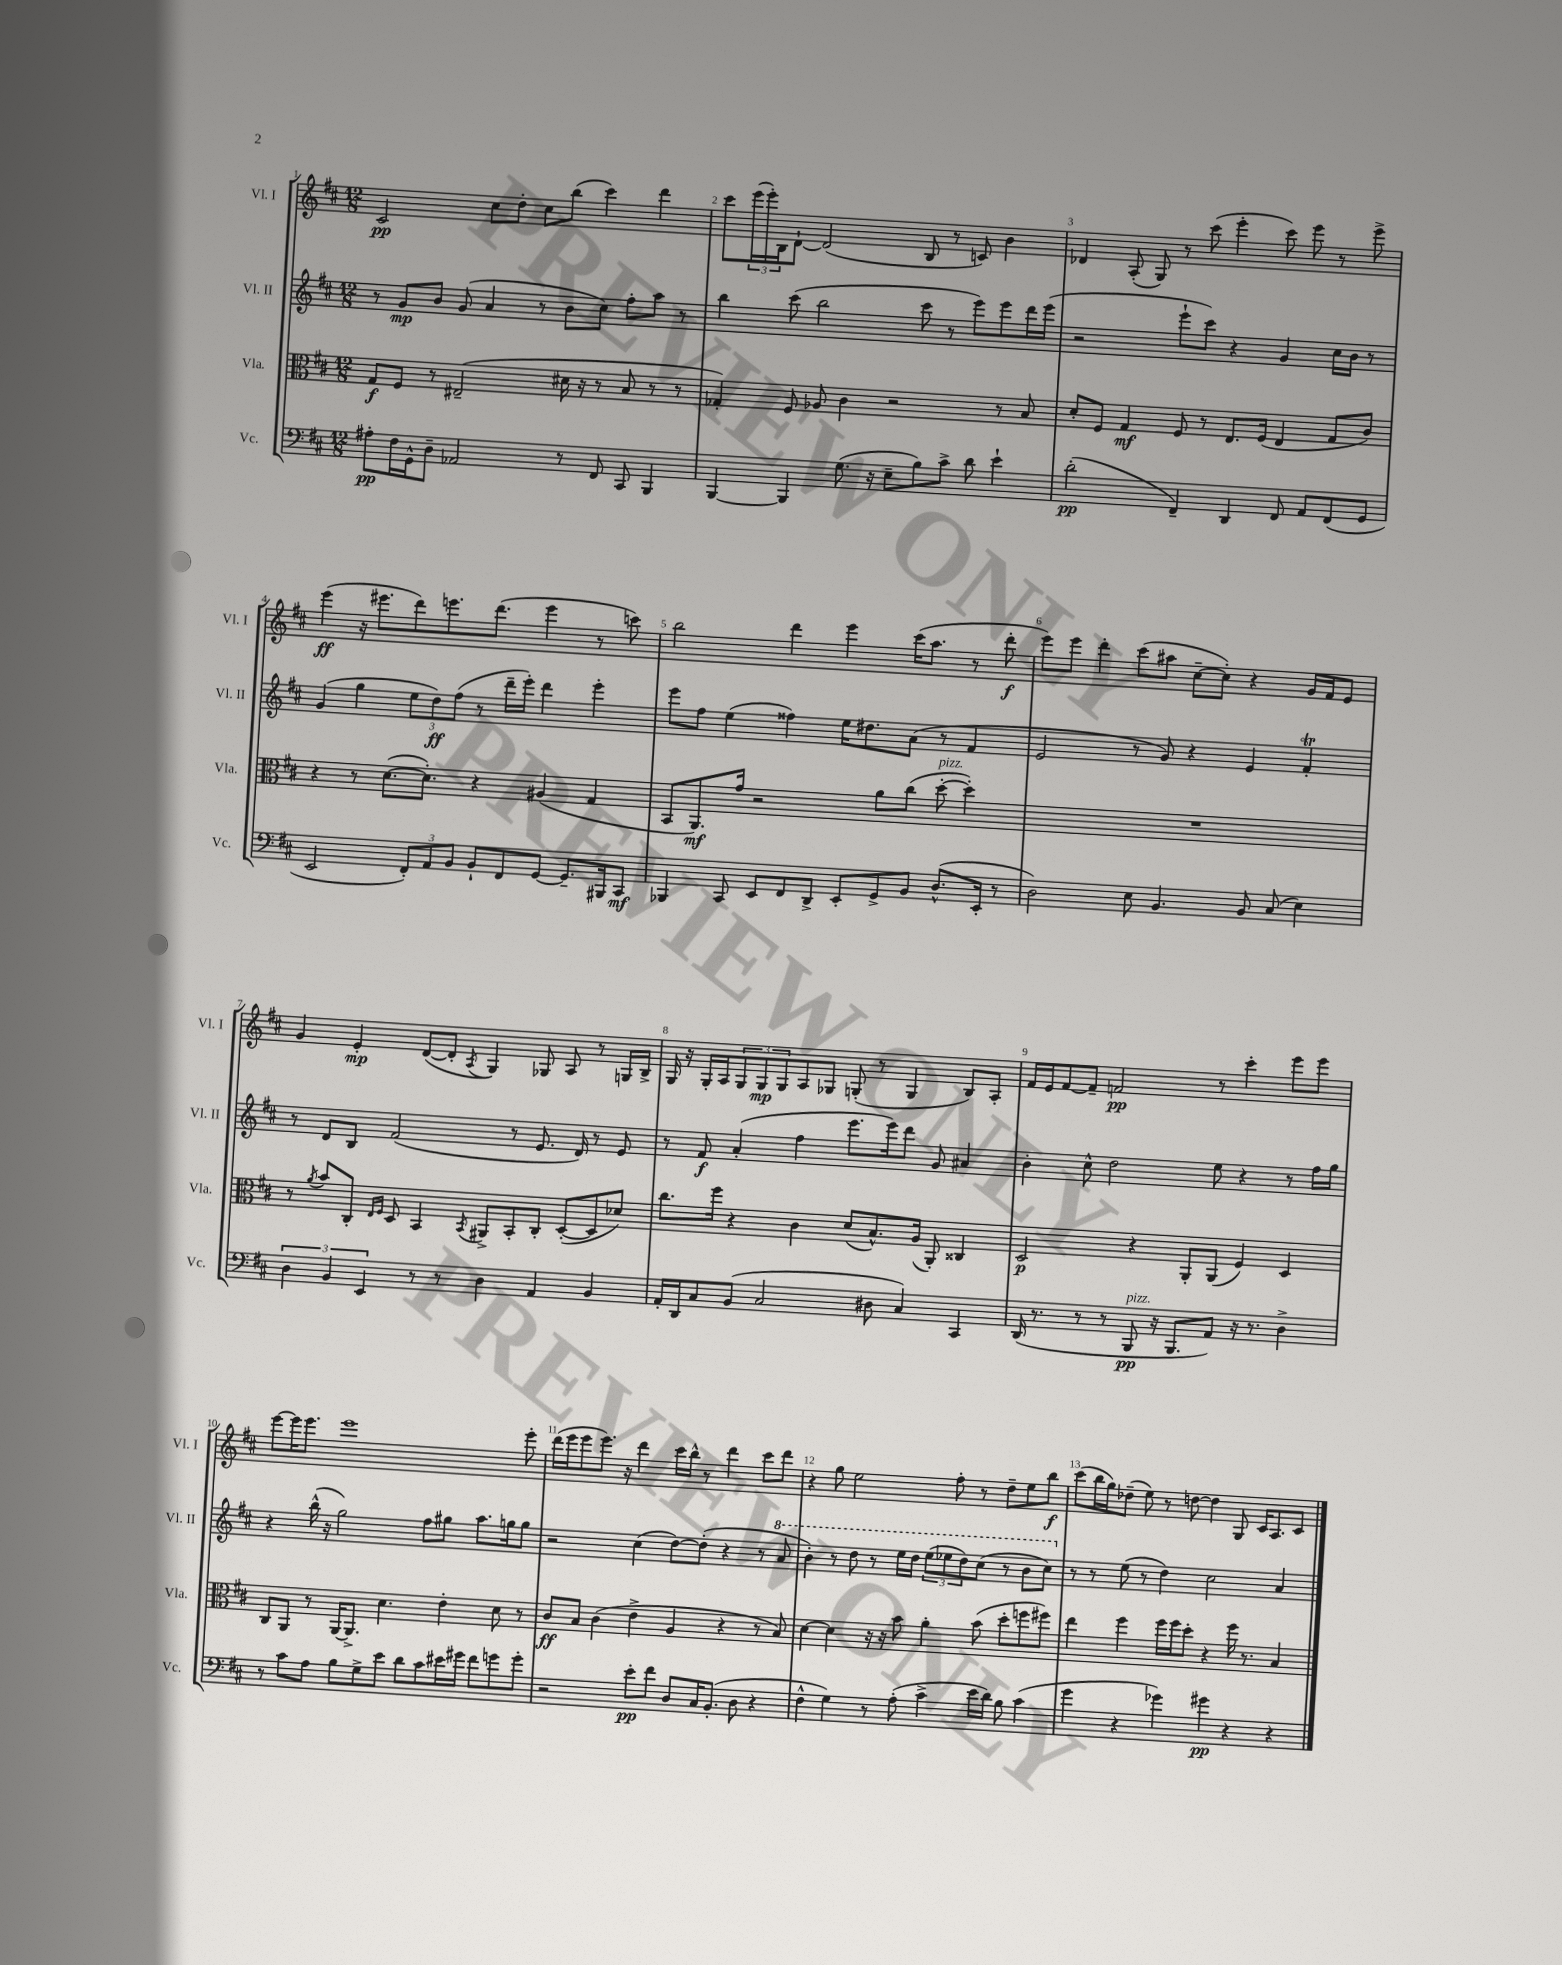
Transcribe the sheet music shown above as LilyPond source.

<<
\new StaffGroup <<
\new Staff = "s0" \with { instrumentName = "Vl. I" shortInstrumentName = "Vl. I" } {
    \clef treble \key d \major \numericTimeSignature \time 12/8
    cis'2\pp cis''8 d''8-. cis''8 b''8( cis'''4) d'''4 |
    cis'''8 \tuplet 3/2 { e'''16( e'''16-.) b16 } d'8~-! d'2( b8 r8 c'8) b'4 |
    des'4 a8-.( g8) r8 cis'''8( e'''4-. cis'''8) e'''8 r8 e'''8-> |
    e'''4\ff( r16 eis'''8. d'''8) e'''8. d'''8.( e'''4 r8 c'''8) |
    b''2 d'''4 e'''4 cis'''16( a''8. r8 d'''8-.\f |
    e'''8) e'''8 d'''4-. cis'''8( ais''8 cis''8~-- cis''8-.) r4 g'16 fis'16 e'8 |
    g'4 e'4-.\mp d'8~( d'8-. \acciaccatura { a8 } g4) ges8 a8 r8 g16 b16-> |
    g16 r16 g16-. a16 \tuplet 3/2 { g8 g8\mp g8 } a8 ges8 g8-.( r8 g4 b8) a8-. |
    fis'16 e'16 fis'8~ fis'8-- f'2\pp r8 cis'''4-. e'''8 e'''8 |
    e'''8~ e'''16 e'''8. e'''1 e'''8-. |
    d'''16( e'''16 e'''8 e'''8.) r16 d'''4 cis'''16 b''16-^ r8 d'''4 cis'''8 d'''8 |
    r4 g''8 e''2 fis''8-. r8 d''8-- e''8 b''8\f |
    cis'''8( b''16 g''16) des''8--( e''8) r8 d''8~ d''4 g8 cis'16 a8. cis'8 \bar "|." |
}
\new Staff = "s1" \with { instrumentName = "Vl. II" shortInstrumentName = "Vl. II" } {
    \clef treble \key d \major \numericTimeSignature \time 12/8
    r8 g'8\mp b'8 g'8( a'4 r8 b'8 cis''8) fis''8-. a''8 r8 |
    b''4 cis'''8( b''2 cis'''8 r8 e'''8) e'''8 d'''16 e'''16( |
    r2 e'''8-! cis'''8) r4 g'4 cis''16 b'16 r8 |
    g'4( g''4 \tuplet 3/2 { e''8 d''8\ff) fis''8( } r8 d'''16-- e'''16-.) d'''4 e'''4-. |
    e'''8 fis''8 e''4( fisis''4) e''16 dis''8. a'8( r8 fis'4 |
    e'2 r8 g'8) r4 e'4 fis'4-.\trill |
    r8 d'8 b8 fis'2( r8 e'8. d'16) r8 e'8 |
    r8 fis'8\f a'4-.( fis''4 e'''8. e'''16) d'''8 g'8 ais'4 |
    b'4-. cis''8-^ d''2 e''8 r4 r8 fis''16 g''16 |
    r4 b''16-^( r16 g''2) fis''8 gis''8 a''8. g''16 g''8 |
    r2 cis''4( d''8~) d''8-.( r4 r8 \ottava #1 a''8 |
    b''4-.) r8 d'''8 r8 e'''16 d'''16 \tuplet 3/2 { e'''8( ees'''8 d'''8) } cis'''8( r8 b''8 cis'''8) \ottava #0 |
    r8 r8 e''8( r8 d''4) cis''2 a'4 \bar "|." |
}
\new Staff = "s2" \with { instrumentName = "Vla." shortInstrumentName = "Vla." } {
    \clef alto \key d \major \numericTimeSignature \time 12/8
    g8\f fis8 r8 eis2--( dis'16 r16 r8 b8 r8 r8 |
    ges4-.) fis8 aes8 cis'4 r2 r8 b8 |
    d'8-. fis8 g4\mf fis8 r8 e8. fis16( e4 g8 cis'8) |
    r4 r8 d'8.~( d'8.-.) r4 ais4( g4 |
    b,8 a,8.\mf) g'16 r2 a'8 cis''8( d''8~-.^\markup { \italic "pizz." } d''4-.) |
    R1. |
    r8 \acciaccatura { a'8 } b'8 cis8-. \grace { e16 fis16 } d8 b,4 \acciaccatura { b,8 } ais,8-> b,8-. cis8-. d8~-.( d8 des'8) |
    cis''8. fis''16 r4 cis'4 d'8( b8.-^) a16( a,8-.) cisis4 |
    d2\p r4 a,8-. a,8( fis4) d4 |
    cis8 a,8 r8 a,16~ a,8.-> d'4. e'4-. d'8 r8 |
    cis'8\ff b8 cis'4( e'4-> a4 r4 r8 b8) |
    d'4~ d'4 r16 r16 b'8 a'4-. b'8( d''8-. f''8 fis''8) |
    e''4 fis''4 fis''16 fis''16 d''8-. r4 fis''16 r8. b4 \bar "|." |
}
\new Staff = "s3" \with { instrumentName = "Vc." shortInstrumentName = "Vc." } {
    \clef bass \key d \major \numericTimeSignature \time 12/8
    ais8-.\pp fis16 g,16-^ d8-- aes,2 r8 fis,8 cis,8 b,,4 |
    b,,4~ b,,4 g8.( r16 e8-- b8) cis'8-> d'8 e'4-! |
    d'2-.\pp( fis,4--) d,4 fis,8 a,8 fis,8( g,8 |
    e,2 \tuplet 3/2 { fis,8-.) a,8 b,8 } b,8-! fis,8 g,8~ g,8.-- bis,,16 cis,8\mf |
    bes,,4 cis,8 e,8 fis,8 d,8-> e,8-. g,8-> b,8 d8.-^( e,16-. r8 |
    d2) e8 b,4. b,8 cis8( e4) |
    \tuplet 3/2 { d4 b,4 e,4 } r8 r8 d4 a,4 b,4 |
    a,16-. d,16 cis8 b,8( cis2 dis8 cis4) cis,4 |
    d,16( r8. r8 r8 b,,8\pp^\markup { \italic "pizz." } r16 b,,8. a,8) r16 r8. d4-> |
    r8 cis'8 a8 b8 g8-> e'8 d'8 cis'8 eis'16 gis'16 fis'8 g'8 g'8-. |
    r2 e'8-.\pp fis'8 d8 cis16 b,8.-.( d8 r4 |
    fis4-^ g4) r8 a8-.( cis'4-> e'16 d'16) b8 cis'4( |
    g'4 r4 ges'4) gis'4\pp r4 r4 \bar "|." |
}
>>
>>
\layout { \context { \Score \override BarNumber.break-visibility = ##(#f #t #t) barNumberVisibility = #all-bar-numbers-visible } }
